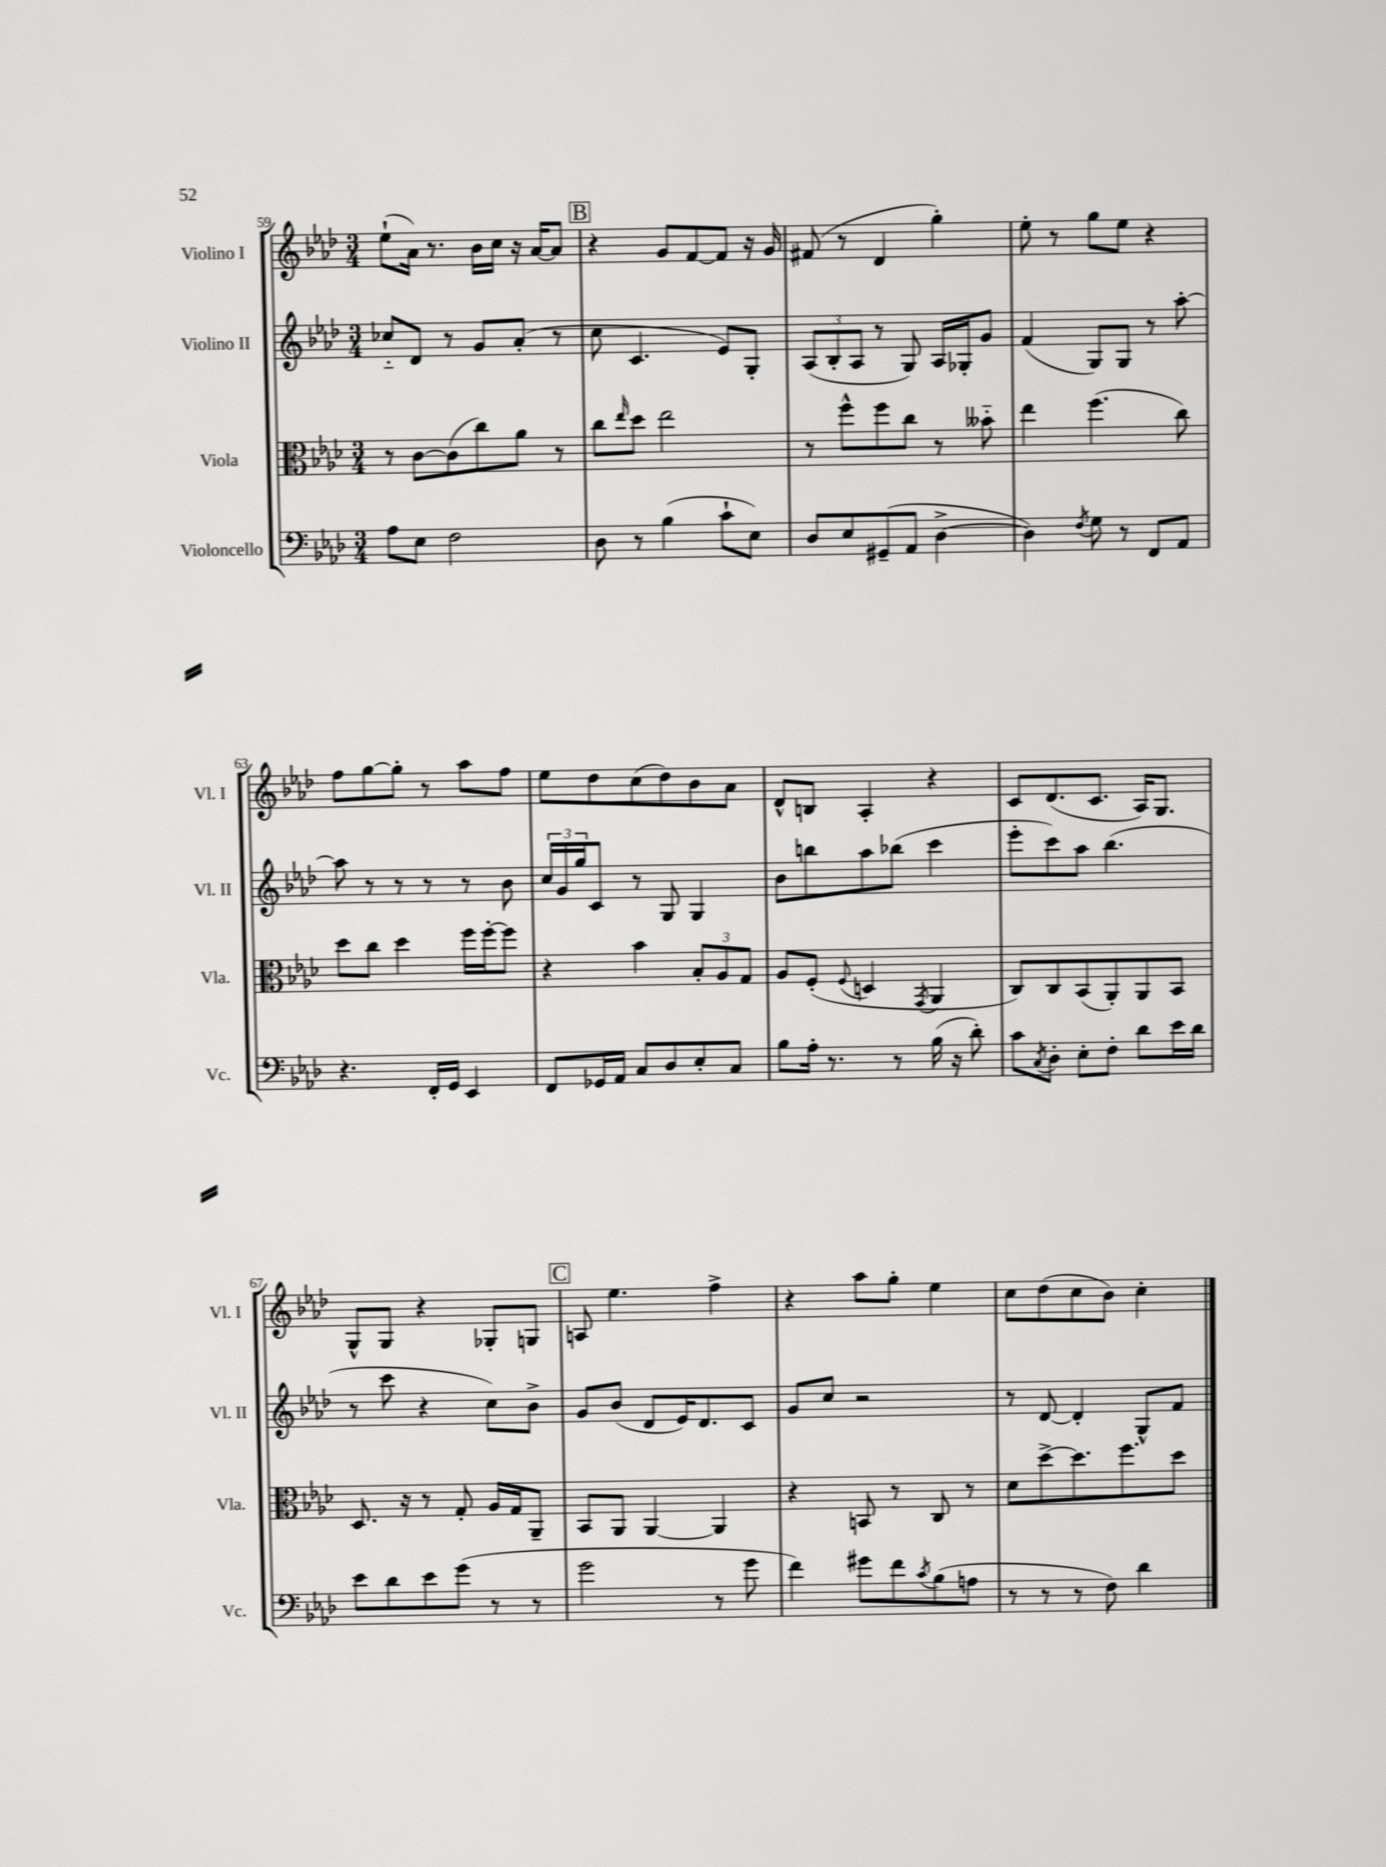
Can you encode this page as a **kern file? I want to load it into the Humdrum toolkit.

**kern	**kern	**kern	**kern
*staff4	*staff3	*staff2	*staff1
*clefF4	*clefC3	*clefG2	*clefG2
*k[b-e-a-d-]	*k[b-e-a-d-]	*k[b-e-a-d-]	*k[b-e-a-d-]
*M3/4	*M3/4	*M3/4	*M3/4
8A-	8r	8cc-'~	(8ee-`
8E-	[8c	8d-	16a-)
.	.	.	8.r
2F	(8c]	8r	.
.	8cc)	8g	16b-
.	.	.	16cc
.	8a-	(8a-'	16r
.	.	.	[16a-
.	8r	8r	8a-]
=	=	=	=
8D-	8cc	8cc	4r
.	16qqee-	.	.
8r	8dd-	4.c	.
(4B-	2ee-	.	8g
.	.	.	[8f
8c`	.	8e-)	8f]
8E-)	.	8G'	16r
.	.	.	16g
=	=	=	=
8D-	8r	(12A-	(8f#
.	.	12B-'	.
8E-	8ff^^	.	8r
.	.	12A-	.
(8GG#~	8ff	8r	4d-
8AA-	8cc	8G)	.
[4D-^	8r	16A-	4gg')
.	.	16G-'	.
.	8b--'~	8g	.
=	=	=	=
4D-])	4ee-	(4f	8ee-'
.	.	.	8r
8qF	.	.	.
8G	(4.ff	8G)	8gg
8r	.	8G	8ee-
8FF	.	8r	4r
8AA-	8cc)	[8aa-'	.
=	=	=	=
4.r	8dd-	8aa-]	8ff
.	8cc	8r	[8gg
.	4dd-	8r	8gg']
16FF'	.	8r	8r
16GG	.	.	.
4EE-	16ff	8r	8aa-
.	[16ff'	.	.
.	8ff]	8b-	8ff
=	=	=	=
8FF	4r	24cc	8ee-
.	.	24g	.
.	.	24gg	.
16GG-	.	8c	8dd-
16AA-	.	.	.
8C	4b-	8r	(8cc
8D-	.	8G	8dd-)
8E-'	12B-'	4G	8b-
.	12A-	.	.
8C	.	.	8a-
.	12G	.	.
=	=	=	=
8B-	8A-	8b-	8d-^^
16A-'	(8F'	8bb	8B
8.r	.	.	.
.	8qqF	.	.
.	4D	8aa-	4A-'
8r	.	(8bb-	.
.	8qGG	.	.
(16B-	4AA-	4ccc	4r
16r	.	.	.
8d-')	.	.	.
=	=	=	=
8c	8C)	8eee-'	8c
8qC	.	.	.
8D-'	8C	8ccc)	(8.d-
8E-'	(8BB-	8aa-	.
.	.	.	8.c
8F'	8AA-')	(4.bb-	.
8d-	8AA-	.	16A-)
.	.	.	8.G
16e-	8BB-	.	.
16d-	.	.	.
=	=	=	=
8e-	8.D-	8r	8G^^
8d-	.	8ccc	8G
.	16r	.	.
8e-	8r	4r	4r
(8g	8G'	.	.
8r	16A-	8cc)	8G-'
.	16G	.	.
8r	8AA-~	8b-^	8G
=	=	=	=
2g	8BB-	8g	8A
.	8AA-	(8b-	4.ee-
.	[4AA-	8d-	.
.	.	16e-)	.
.	.	8.d-	.
8r	4AA-]	.	4ff^
8g	.	8c	.
=	=	=	=
4f)	4r	8g	4r
.	.	8cc	.
8g#	8BB	2r	8aa-
8f	8r	.	8gg'
8qc	.	.	.
(8B-	8C	.	4ee-
8A	8r	.	.
=	=	=	=
8r	8d-	8r	8cc
8r	[8dd-^	[8d-	(8dd-
8r	8.dd-]	4d-']	8cc
8F)	.	.	8b-)
.	8.ff	.	.
4d-	.	8G^^	4cc'
.	8dd-	8f	.
==	==	==	==
*-	*-	*-	*-
